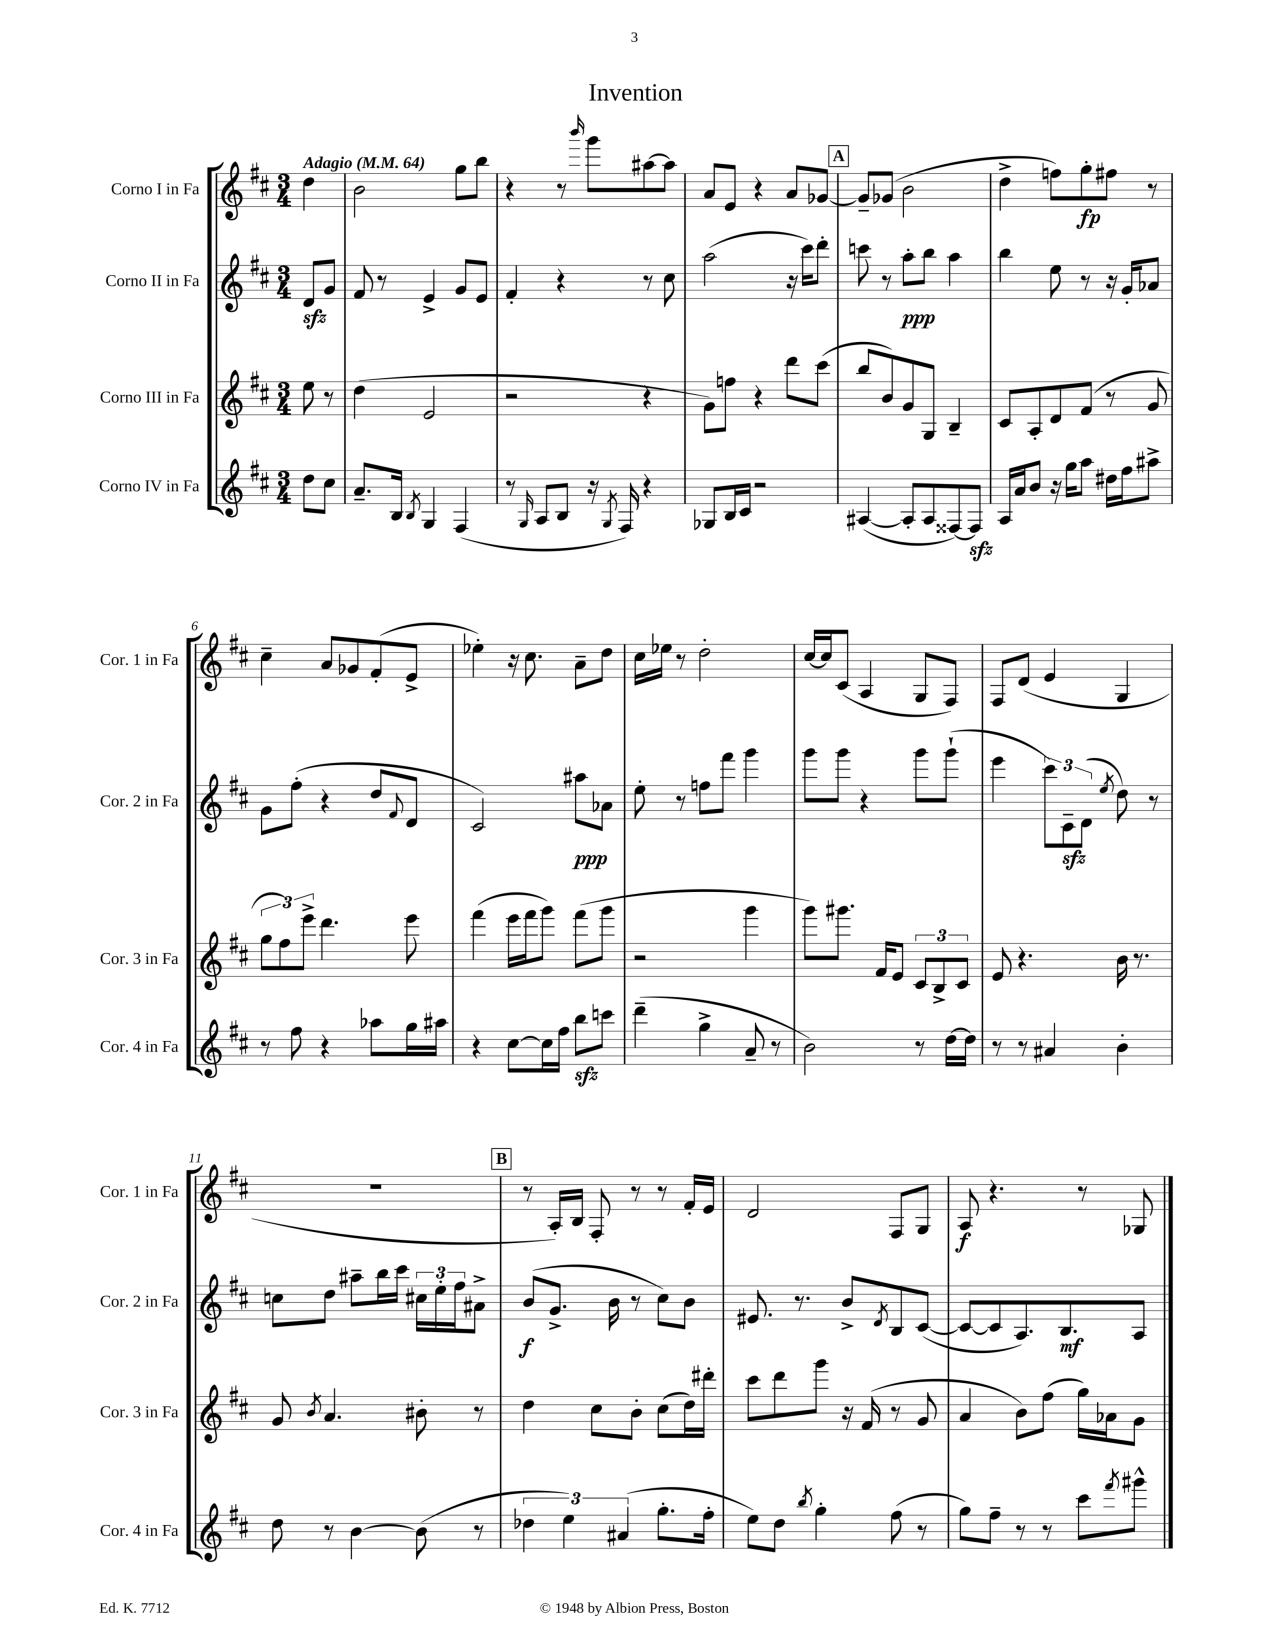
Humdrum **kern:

**kern	**kern	**kern	**kern
*staff4	*staff3	*staff2	*staff1
*clefG2	*clefG2	*clefG2	*clefG2
*k[f#c#]	*k[f#c#]	*k[f#c#]	*k[f#c#]
*M3/4	*M3/4	*M3/4	*M3/4
*MM64	*MM64	*MM64	*MM64
8dd	8ee	8d	4dd
8cc#	8r	8g	.
=	=	=	=
8.a~	(4dd	8f#	2b
.	.	8r	.
16B	.	.	.
8qB	.	.	.
4G	2e	4e^	.
(4F#	.	8g	8gg
.	.	8e	8bb
=	=	=	=
8r	2r	4f#'	4r
16qqG	.	.	.
8A	.	.	.
8B	.	4r	8r
.	.	.	16qqbbb
16r	.	.	8ggg
8qG	.	.	.
16F#)	.	.	.
4r	4r	8r	[8aa#
.	.	8cc#	8aa#]
=	=	=	=
8G-	8g)	(2aa	8a
16B	8ff	.	8e
16c#	.	.	.
2r	4r	.	4r
.	8ddd	16r	8a
.	.	16ccc#)	.
.	(8ccc#	8ddd'	[8g-
=	=	=	=
([4A#	8bb	8ccc	8g-~]
.	8b)	8r	(8g-
8A#']	8g	8aa'	2b
8A#	8G	8bb	.
[8F##)	4B~	4aa	.
8F##]	.	.	.
=	=	=	=
16A	8c#	4bb	4dd^
16a	.	.	.
8b	8A'	.	.
16r	8d	8ee	8ff)
16gg	.	.	.
8aa	(8f#	8r	8gg'
16dd#	8r	16r	8ff#
16ff#	.	16g'	.
8aa#^	8g	8a-	8r
=	=	=	=
8r	12gg	8g	4cc#~
.	12ff#)	.	.
8ff#	.	(8ff#'	.
.	12eee^	.	.
4r	4.ddd	4r	8a
.	.	.	8g-
8aa-	.	8dd	(8f#'
.	.	8qqf#	.
16gg	8eee	8d	8e^
16aa#	.	.	.
=	=	=	=
4r	(4fff#	2c#)	4ee-')
[8cc#	16eee	.	16r
.	16fff#	.	8.cc#
16cc#]	8ggg)	.	.
16ff#	.	.	.
8bb	(8fff#	8aa#	8a~
8ccc	8ggg	8a-	8dd
=	=	=	=
(4ddd~	2r	8ee'	16cc#
.	.	.	16ee-
.	.	8r	8r
4gg^	.	8ff	2dd'
.	.	8fff#	.
8a~	4ggg	4ggg	.
8r	.	.	.
=	=	=	=
2b)	8ggg)	8ggg	[16cc#
.	.	.	16cc#]
.	8.ggg#	8ggg	(8c#
.	.	4r	4A
.	16f#	.	.
.	8e	.	.
8r	12c#	8ggg	8G
.	12B^	.	.
[16dd	.	(8ggg`	8F#)
.	12c#	.	.
16dd]	.	.	.
=	=	=	=
8r	8e	4eee	8F#
8r	4.r	.	(8d
4a#	.	12ccc#)	4e
.	.	12c#~	.
.	.	(12d	.
.	.	8qee	.
4b'	16b	8dd)	4G
.	8.r	.	.
.	.	8r	.
=	=	=	=
8dd	8g	8cc	2.r
.	8qb	.	.
8r	4.a	8dd	.
[4b	.	8aa#~	.
.	.	16bb	.
.	.	16ccc#	.
(8b]	8b#'	24cc#	.
.	.	24ee'	.
.	.	24ff#	.
8r	8r	8a#^	.
=	=	=	=
6dd-	4dd	(8b	8r
.	.	8.g^	16A')
6ee)	.	.	.
.	.	.	16B
.	8cc#	.	8F#'
.	.	16b	.
(6a#	.	.	.
.	8b'	8r	8r
8.gg'	(8cc#	8cc#)	8r
.	16dd)	8b	16f#'
16ff#'	16ddd#'	.	16e
=	=	=	=
8ee)	8ccc#	8.e#	2d
8dd	8ddd	.	.
.	.	8.r	.
8qbb	.	.	.
4gg'	8ggg	.	.
.	16r	8b^	.
.	(16f#	.	.
.	.	8qd	.
(8ff#	8r	8B	8F#
8r	8g	([8c#	8G
=	=	=	=
8gg)	4a	8c#_	8A
8ff#~	.	8c#]	4.r
8r	8b)	8.A)	.
8r	(8ff#	.	.
.	.	8.B	.
8ccc#	16gg)	.	8r
.	16a-	.	.
8qfff#	.	.	.
8ggg#^^	8g	8A	8G-
==	==	==	==
*-	*-	*-	*-
